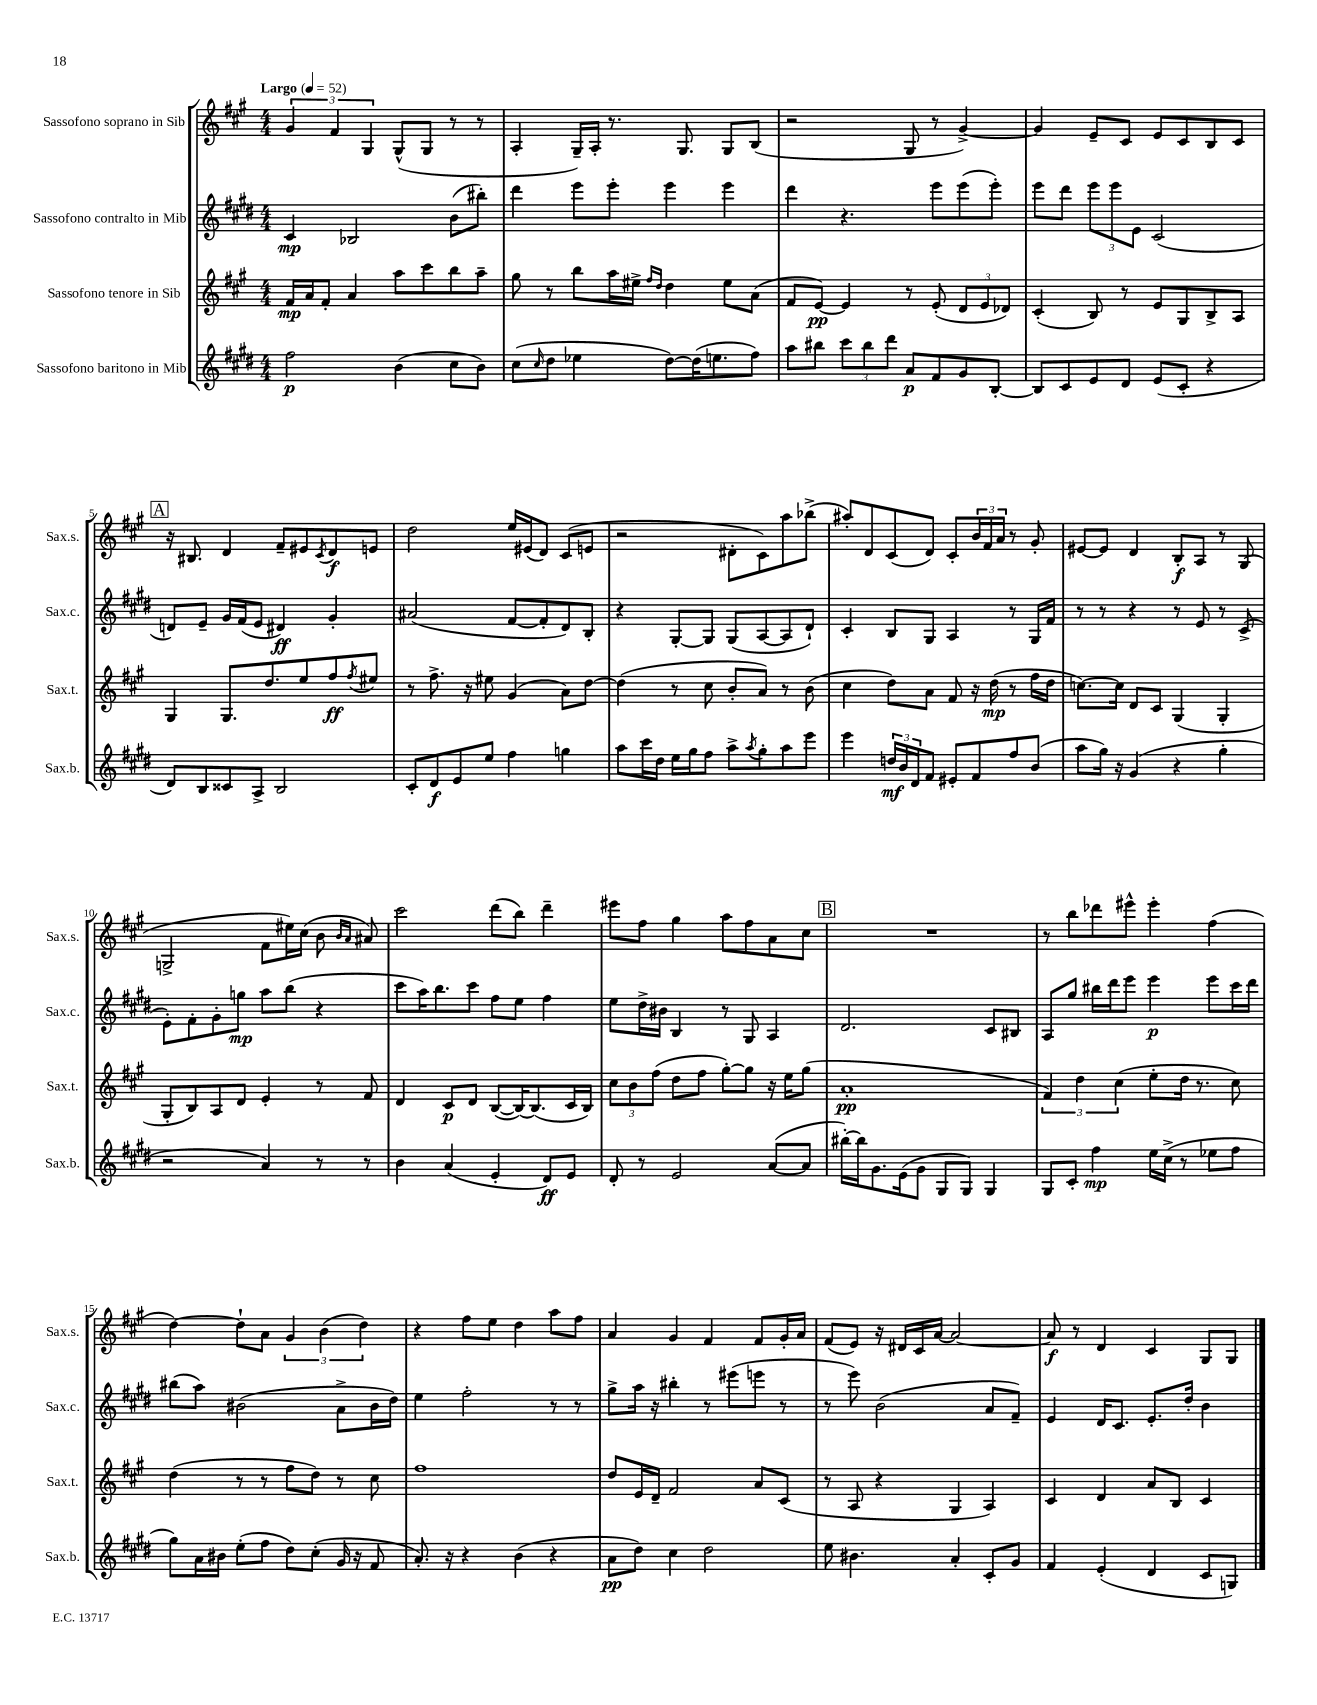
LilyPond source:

<<
\new StaffGroup <<
\new Staff = "s0" \with { instrumentName = "Sassofono soprano in Sib" shortInstrumentName = "Sax.s." } {
    \clef treble \key a \major \numericTimeSignature \time 4/4 \tempo "Largo" 4 = 52
    \tuplet 3/2 { gis'4 fis'4 gis4 } gis8-^( gis8 r8 r8 |
    a4-. gis16--) a16-. r8. gis8. gis8 b8( |
    r2 gis8 r8 gis'4~->) |
    gis'4 e'8-- cis'8 e'8 cis'8 b8 cis'8 |
    \mark \markup { \box "A" } r16 bis8. d'4 fis'8-- eis'8 \acciaccatura { cis'8 } d'8\f e'8 |
    d''2 e''16 eis'16( d'8) cis'8( e'8 |
    r2 dis'8-. cis'8) a''8 bes''8->( |
    ais''8-.) d'8 cis'8( d'8) cis'8-. \tuplet 3/2 { b'16 fis'16 a'16 } r8 gis'8-. |
    eis'8~ eis'8 d'4 b8-.\f a8 r8 gis8( |
    g2-> fis'8 eis''16) cis''16( b'8 \grace { b'16 a'16 } ais'8) |
    cis'''2 d'''8( b''8) d'''4-- |
    eis'''8 fis''8 gis''4 a''8 fis''8 a'8 cis''8 |
    \mark \markup { \box "B" } R1 |
    r8 b''8 des'''8 eis'''8-^ eis'''4-. fis''4( |
    d''4~) d''8-! a'8 \tuplet 3/2 { gis'4 b'4( d''4) } |
    r4 fis''8 e''8 d''4 a''8 fis''8 |
    a'4 gis'4 fis'4 fis'8 gis'16-. a'16 |
    fis'8( e'8) r16 dis'16 cis'16 a'16~ a'2~ |
    a'8\f r8 d'4 cis'4 gis8 gis8 \bar "|." |
}
\new Staff = "s1" \with { instrumentName = "Sassofono contralto in Mib" shortInstrumentName = "Sax.c." } {
    \clef treble \key e \major \numericTimeSignature \time 4/4
    cis'4\mp bes2 b'8( bis''8-.) |
    dis'''4 e'''8 e'''8-. e'''4 e'''4 |
    dis'''4 r4. e'''8 e'''8( e'''8-.) |
    e'''8 dis'''8 \tuplet 3/2 { e'''8 e'''8 e'8 } cis'2( |
    \mark \markup { \box "A" } d'8) e'8-- gis'16 fis'16( e'8 dis'4\ff) gis'4-. |
    ais'2( fis'8~ fis'8-. dis'8) b8-. |
    r4 gis8~-. gis8 gis8( a8~ a8 dis'8-!) |
    cis'4-. b8 gis8 a4 r8 gis16 fis'16 |
    r8 r8 r4 r8 e'8 r8 cis'8->( |
    e'8-.) fis'8-. gis'8-. g''8\mp a''8 b''8( r4 |
    cis'''8 a''16) b''8. cis'''8 fis''8 e''8 fis''4 |
    e''8 dis''16-> bis'16 b4 r8 gis8 a4 |
    \mark \markup { \box "B" } dis'2. cis'8 bis8 |
    a8 gis''8 bis''16 dis'''16 e'''8 e'''4\p e'''8 cis'''16 dis'''16 |
    bis''8( a''8) bis'2( a'8-> bis'16 dis''16) |
    e''4 fis''2-. r8 r8 |
    gis''8-> a''16 r16 bis''4-. r8 eis'''8( e'''8 r8 |
    r8 e'''8) b'2( a'8 fis'8--) |
    e'4 dis'16 cis'8. e'8.-. dis''16-. b'4 \bar "|." |
}
\new Staff = "s2" \with { instrumentName = "Sassofono tenore in Sib" shortInstrumentName = "Sax.t." } {
    \clef treble \key a \major \numericTimeSignature \time 4/4
    fis'16\mp a'16 fis'8-. a'4 a''8 cis'''8 b''8 a''8-- |
    gis''8 r8 b''8 a''16 eis''16-> \grace { fis''16 d''16 } d''4 eis''8 a'8( |
    fis'8 e'8~\pp) e'4 r8 e'8-.( \tuplet 3/2 { d'8 e'8 des'8) } |
    cis'4-.( b8) r8 e'8 gis8 b8-> a8 |
    \mark \markup { \box "A" } gis4 gis8. d''8. e''8 fis''8\ff \acciaccatura { fis''8 } eis''8 |
    r8 fis''8.-> r16 eis''8 gis'4( a'8) d''8~ |
    d''4( r8 cis''8 b'8-. a'8) r8 b'8( |
    cis''4 d''8) a'8 fis'8 r16 d''16\mp( r8 fis''16 d''16 |
    c''8.~) c''16 d'8 cis'8 gis4( gis4-. |
    gis8-. b8) a8 d'8 e'4-. r8 fis'8 |
    d'4 cis'8\p d'8 b8~( b16~) b8.( cis'16 b16) |
    \tuplet 3/2 { cis''8 b'8 fis''8( } d''8 fis''8 gis''8~-.) gis''8 r16 e''16 gis''8( |
    \mark \markup { \box "B" } a'1-.\pp |
    \tuplet 3/2 { fis'4) d''4 cis''4( } e''8-. d''16 r8. cis''8) |
    d''4( r8 r8 fis''8 d''8) r8 cis''8 |
    fis''1 |
    d''8 e'16 d'16-- fis'2 a'8 cis'8( |
    r8 a8 r4 gis4 a4) |
    cis'4 d'4 a'8 b8 cis'4 \bar "|." |
}
\new Staff = "s3" \with { instrumentName = "Sassofono baritono in Mib" shortInstrumentName = "Sax.b." } {
    \clef treble \key e \major \numericTimeSignature \time 4/4
    fis''2\p b'4( cis''8 b'8) |
    cis''8( \grace { cis''16 } dis''8 ees''4 dis''8~) dis''16( e''8. fis''8) |
    a''8 bis''8 \tuplet 3/2 { cis'''8 bis''8 dis'''8 } a'8\p fis'8 gis'8 b8~-. |
    b8 cis'8 e'8 dis'8 e'8( cis'8-. r4 |
    \mark \markup { \box "A" } dis'8) b8 cisis'8 a8-> b2 |
    cis'8-. dis'8\f e'8 e''8 fis''4 g''4 |
    a''8 cis'''16 dis''16 e''16 gis''16 fis''8 a''8-> \acciaccatura { a''8 } gis''8-. a''8 e'''8 |
    e'''4 \tuplet 3/2 { d''16\mf b'16 dis'16 } fis'8 eis'8-. fis'8 fis''8 b'8( |
    a''8 gis''16) r16 gis'4( r4 gis''4-. |
    r2 a'4) r8 r8 |
    b'4 a'4( e'4-. dis'8\ff) e'8 |
    dis'8-. r8 e'2 a'8~( a'8 |
    \mark \markup { \box "B" } bis''16~-.) bis''16 gis'8. e'16( gis'8 gis8 gis8) gis4 |
    gis8 cis'8-. fis''4\mp e''16 cis''16->( r8 ees''8 fis''8 |
    gis''8) a'16 bis'16 e''8-.( fis''8 dis''8) cis''8-.( gis'16 r16 fis'8 |
    a'8.-.) r16 r4 b'4( r4 |
    a'8\pp dis''8) cis''4 dis''2 |
    e''8 bis'4. a'4-. cis'8-. gis'8 |
    fis'4 e'4-.( dis'4 cis'8 g8) \bar "|." |
}
>>
>>
